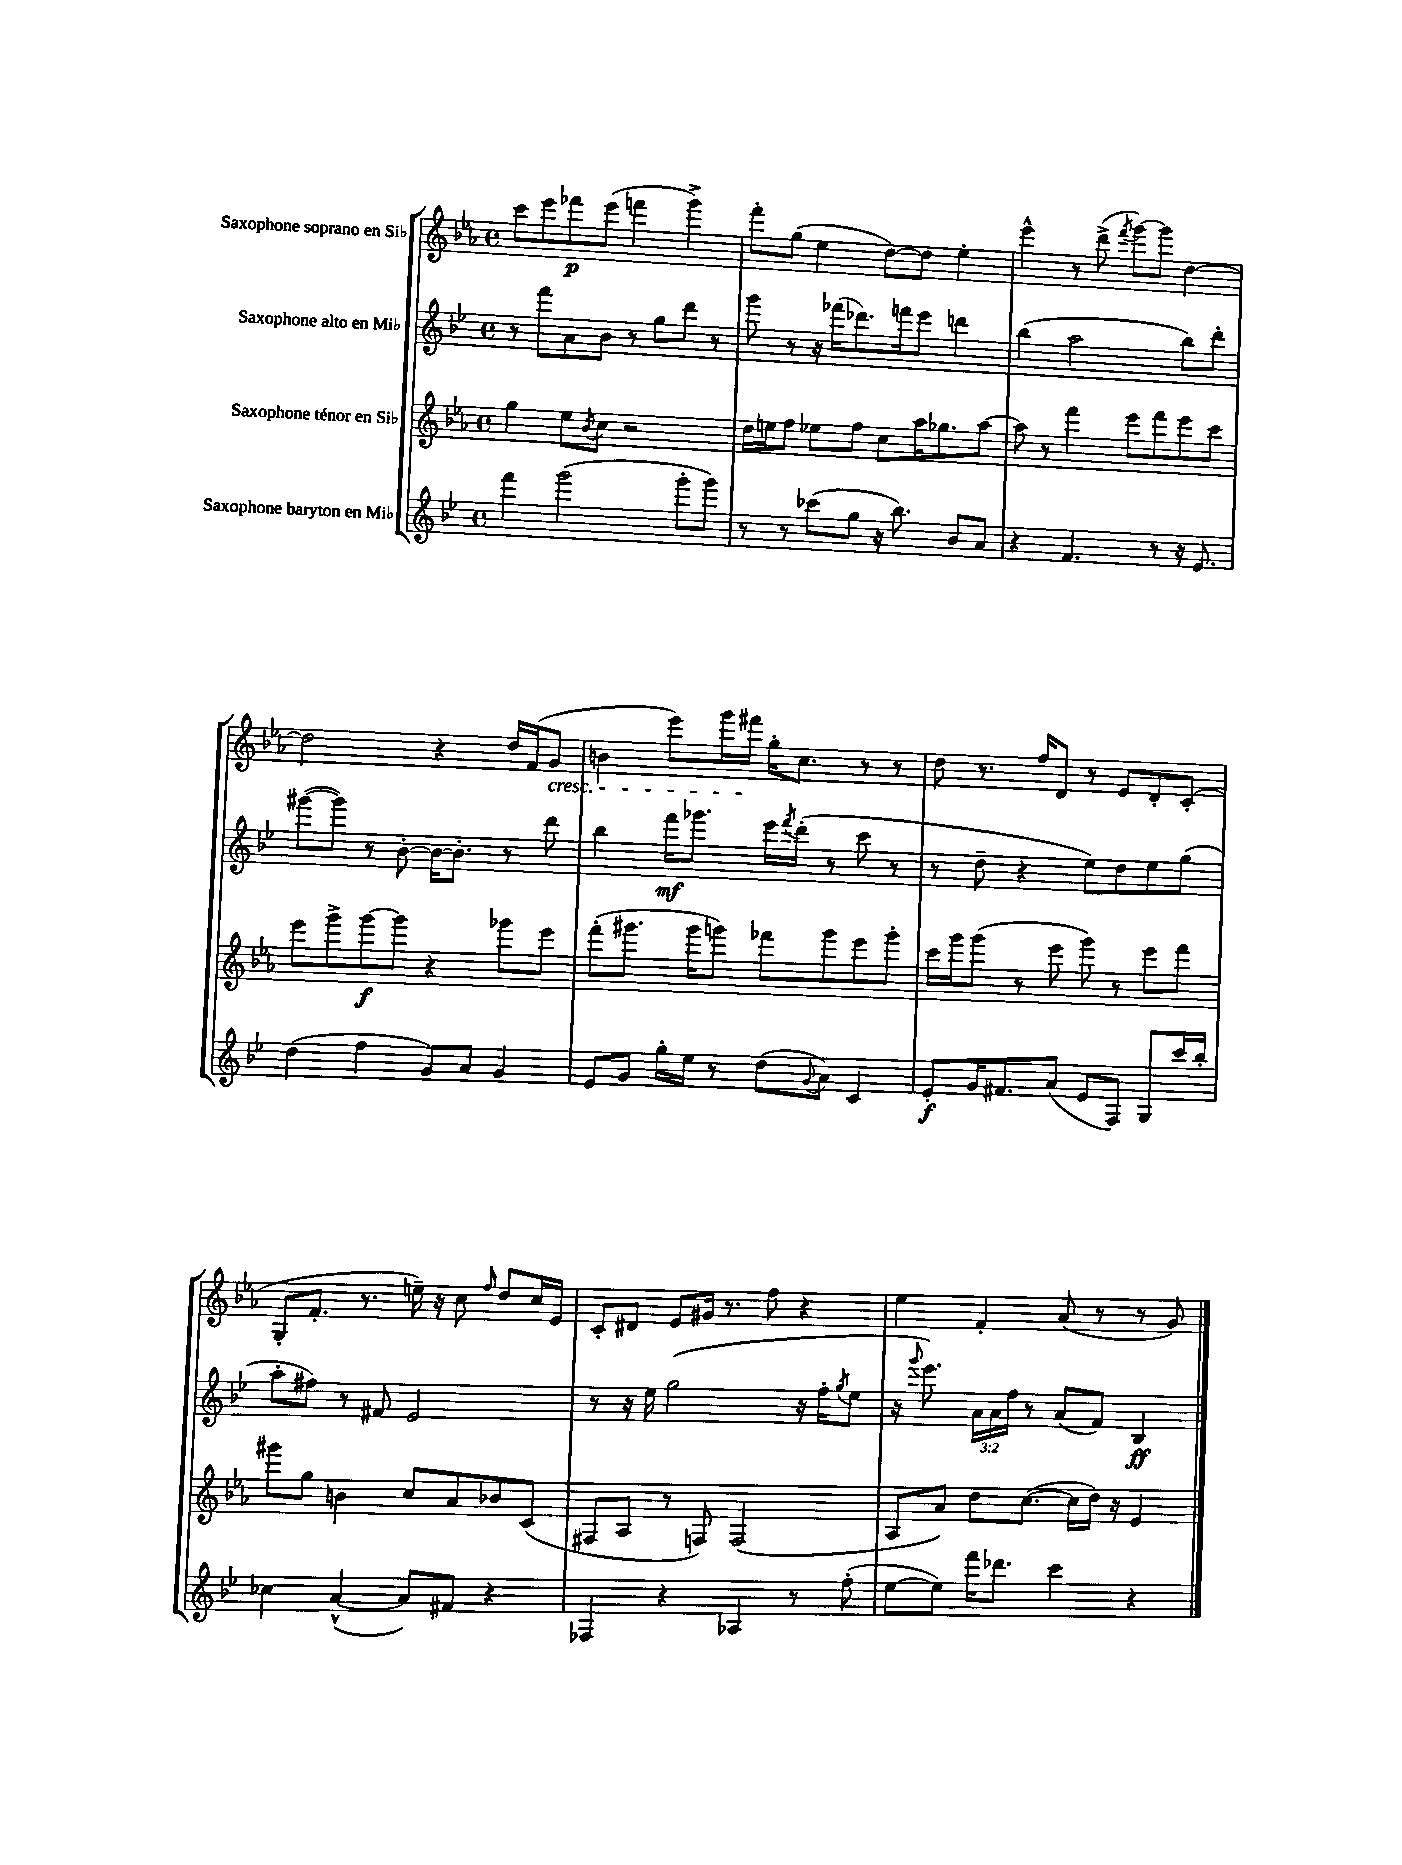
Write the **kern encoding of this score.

**kern	**dynam	**kern	**dynam	**kern	**dynam	**kern	**dynam
*part4	*part4	*part3	*part3	*part2	*part2	*part1	*part1
*staff4	*staff4	*staff3	*staff3	*staff2	*staff2	*staff1	*staff1
*I"Saxophone baryton en Mi♭	*	*I"Saxophone ténor en Si♭	*	*I"Saxophone alto en Mi♭	*	*I"Saxophone soprano en Si♭	*
*clefG2	*	*clefG2	*	*clefG2	*	*clefG2	*
*k[b-e-]	*	*k[b-e-a-]	*	*k[b-e-]	*	*k[b-e-a-]	*
*M4/4	*	*M4/4	*	*M4/4	*	*M4/4	*
*met(c)	*	*met(c)	*	*met(c)	*	*met(c)	*
=95	=95	=95	=95	=95	=95	=95	=95
4fff\	.	4gg\	.	8r	.	8ccc\L	.
.	.	.	.	8fff\L	.	8eee-\	.
(2ggg\	.	8ee-\L	.	8a\	.	8fff-X\	p
.	.	8qb-/	.	.	.	.	.
.	.	8cc\J	.	8b-\J	.	(8eee-\J	.
.	.	2r	.	8r	.	4fffn\	.
.	.	.	.	8gg\L	.	.	.
8ggg'\L	.	.	.	8ddd\J	.	4ggg^\)	.
8ggg\J)	.	.	.	8r	.	.	.
=96	=96	=96	=96	=96	=96	=96	=96
8r	.	16dd\LL	.	8ggg\	.	8fff'\L	.
.	.	16een\J	.	.	.	.	.
8r	.	8ff\J	.	8r	.	(8gg\J	.
(8ccc-X\L	.	8ee-X\L	.	16r	.	4ee-\	.
.	.	.	.	(16fff-X\KL	.	.	.
8gg\J	.	8ff\J	.	8.ddd-X\)	.	.	.
16r	.	8cc\L	.	.	.	[8dd\L)	.
8.bb-\)	.	.	.	16fffn\k	.	.	.
.	.	16aa-\K	.	8eee-\J	.	8dd\J]	.
.	.	8.gg-X\	.	.	.	.	.
8b-/L	.	.	.	4dddn\	.	4ee-'\	.
8a/J	.	[8aa-\J	.	.	.	.	.
=97	=97	=97	=97	=97	=97	=97	=97
4r	.	8aa-\]	.	(4bb-\	.	4eee-^^\	.
.	.	8r	.	.	.	.	.
4.f/	.	4fff\	.	2aa\	.	8r	.
.	.	.	.	.	.	(8ddd^\	.
.	.	.	.	.	.	8qfff/	.
.	.	8eee-\L	.	.	.	[8ggg\L)	.
8r	.	8fff\	.	.	.	8ggg\J]	.
16r	.	8eee-\	.	8bb-\L)	.	[4dd\	.
8.e-/	.	.	.	.	.	.	.
.	.	8ccc\J	.	8ddd'\J	.	.	.
!!LO:LB:g=z
=98	=98	=98	=98	=98	=98	=98	=98
(4dd\	.	8eee-\L	.	([8ggg#X\L	.	2dd\]	.
.	.	8ggg^\	.	8ggg#\J])	.	.	.
4ff\	.	[8ggg\	f	8r	.	.	.
.	.	8ggg\J]	.	[8b-'\	.	.	.
8g/L)	.	4r	.	16b-\KL_	.	4r	.
.	.	.	.	8.b-'\J]	.	.	.
8a/J	.	.	.	.	.	.	.
4g/	.	8ggg-X\L	.	8r	.	16dd/LL	.
.	.	.	.	.	.	(16f/J	.
!	!	!	!	!	!	!LO:TX:b:i:t=cresc.	!
.	.	8eee-\J	.	8ddd\	.	8g/J	.
=99	=99	=99	=99	=99	=99	=99	=99
8e-/L	.	(8fff'\L	.	4bb-\	.	4bn\	.
8g/J	.	8.ggg#X\J	.	.	.	.	.
16gg'\LL	.	.	.	16fff\KL	mf	8eee-\L)	.
16ee-\JJ	.	16ggg#\KL	.	8.ggg-X\J	.	.	.
8r	.	8gggn\J)	.	.	.	16ggg\L	.
.	.	.	.	.	.	16fff#X\JJ	.
(8dd\L	.	8fff-X\L	.	16eee-\LL	.	16gg'\KL	.
.	.	.	.	8qfff/	.	.	.
.	.	.	.	(16ddd'\JJ	.	8.cc\J	.
8qqg/	.	.	.	.	.	.	.
8a\J)	.	8ggg\	.	8r	.	.	.
4c/	.	8eee-\	.	8ccc\	.	8r	.
.	.	8ggg'\J	.	8r	.	8r	.
=100	=100	=100	=100	=100	=100	=100	=100
8e-'/L	f	16ccc\LL	.	8r	.	8dd\	.
.	.	16ggg\J	.	.	.	.	.
16g/K	.	(8ggg\J	.	8dd~\	.	8.r	.
8.f#X/	.	.	.	.	.	.	.
.	.	8r	.	4r	.	.	.
.	.	.	.	.	.	16ff/KL	.
(8a/J	.	8eee-\	.	.	.	8d/J	.
8e-/L	.	8ggg\)	.	8ee-\L)	.	8r	.
8F/J)	.	8r	.	8dd\	.	8e-/L	.
8G/L	.	8eee-\L	.	8ee-\	.	8d'/	.
16ccc/L	.	8fff\J	.	(8gg\J	.	(8c'/J	.
16bb-'/JJ	.	.	.	.	.	.	.
!!LO:LB:g=z
=101	=101	=101	=101	=101	=101	=101	=101
4cc-X\	.	8ggg#X\L	.	8aa'\L	.	8G'/L	.
.	.	8gg\J	.	8ff#X\J)	.	8.f'/J	.
([4a^^/	.	4bn\	.	8r	.	.	.
.	.	.	.	.	.	8.r	.
.	.	.	.	8f#X/	.	.	.
8a/L])	.	8cc/L	.	2e-/	.	16een~\)	.
.	.	.	.	.	.	16r	.
8f#X/J	.	8a-/	.	.	.	8cc\	.
.	.	.	.	.	.	16qqff/	.
4r	.	8b-X/	.	.	.	8dd/L	.
.	.	(8c/J	.	.	.	16cc/L	.
.	.	.	.	.	.	16e-/JJ	.
=102	=102	=102	=102	=102	=102	=102	=102
4F-X/	.	8F#X/L	.	8r	.	8c'/L	.
.	.	8A-/J	.	16r	.	8d#X/J	.
.	.	.	.	16ee-\	.	.	.
4r	.	8r	.	(2gg\	.	8e-/L	.
.	.	8Fn/)	.	.	.	16g#X/Jk	.
.	.	.	.	.	.	8.r	.
4A-X/	.	(2F/	.	.	.	.	.
.	.	.	.	.	.	8ff\	.
8r	.	.	.	16r	.	4r	.
.	.	.	.	16ff'\KL	.	.	.
.	.	.	.	8qgg/	.	.	.
(8ff'\	.	.	.	8ee-\J	.	.	.
=103	=103	=103	=103	=103	=103	=103	=103
[8ee-\L	.	8A-/L	.	16r	.	4ee-\	.
.	.	.	.	8qqggg/	.	.	.
.	.	.	.	8.eee-\)	.	.	.
8ee-\J])	.	8a-/J)	.	.	.	.	.
16fff\KL	.	8dd\L	.	24a\LL	.	4f'/	.
.	.	.	.	24a\	.	.	.
8.ddd-X\J	.	.	.	.	.	.	.
.	.	.	.	24ff\JJ	.	.	.
.	.	([8.cc\J	.	8r	.	.	.
4ccc\	.	.	.	(8a/L	.	(8a-/	.
.	.	16cc\LL]	.	.	.	.	.
.	.	16dd\JJ)	.	8f/J)	.	8r	.
.	.	16r	.	.	.	.	.
4r	.	4e-/	.	4B-/	ff	8r	.
.	.	.	.	.	.	8g/)	.
==	==	==	==	==	==	==	==
*-	*-	*-	*-	*-	*-	*-	*-
